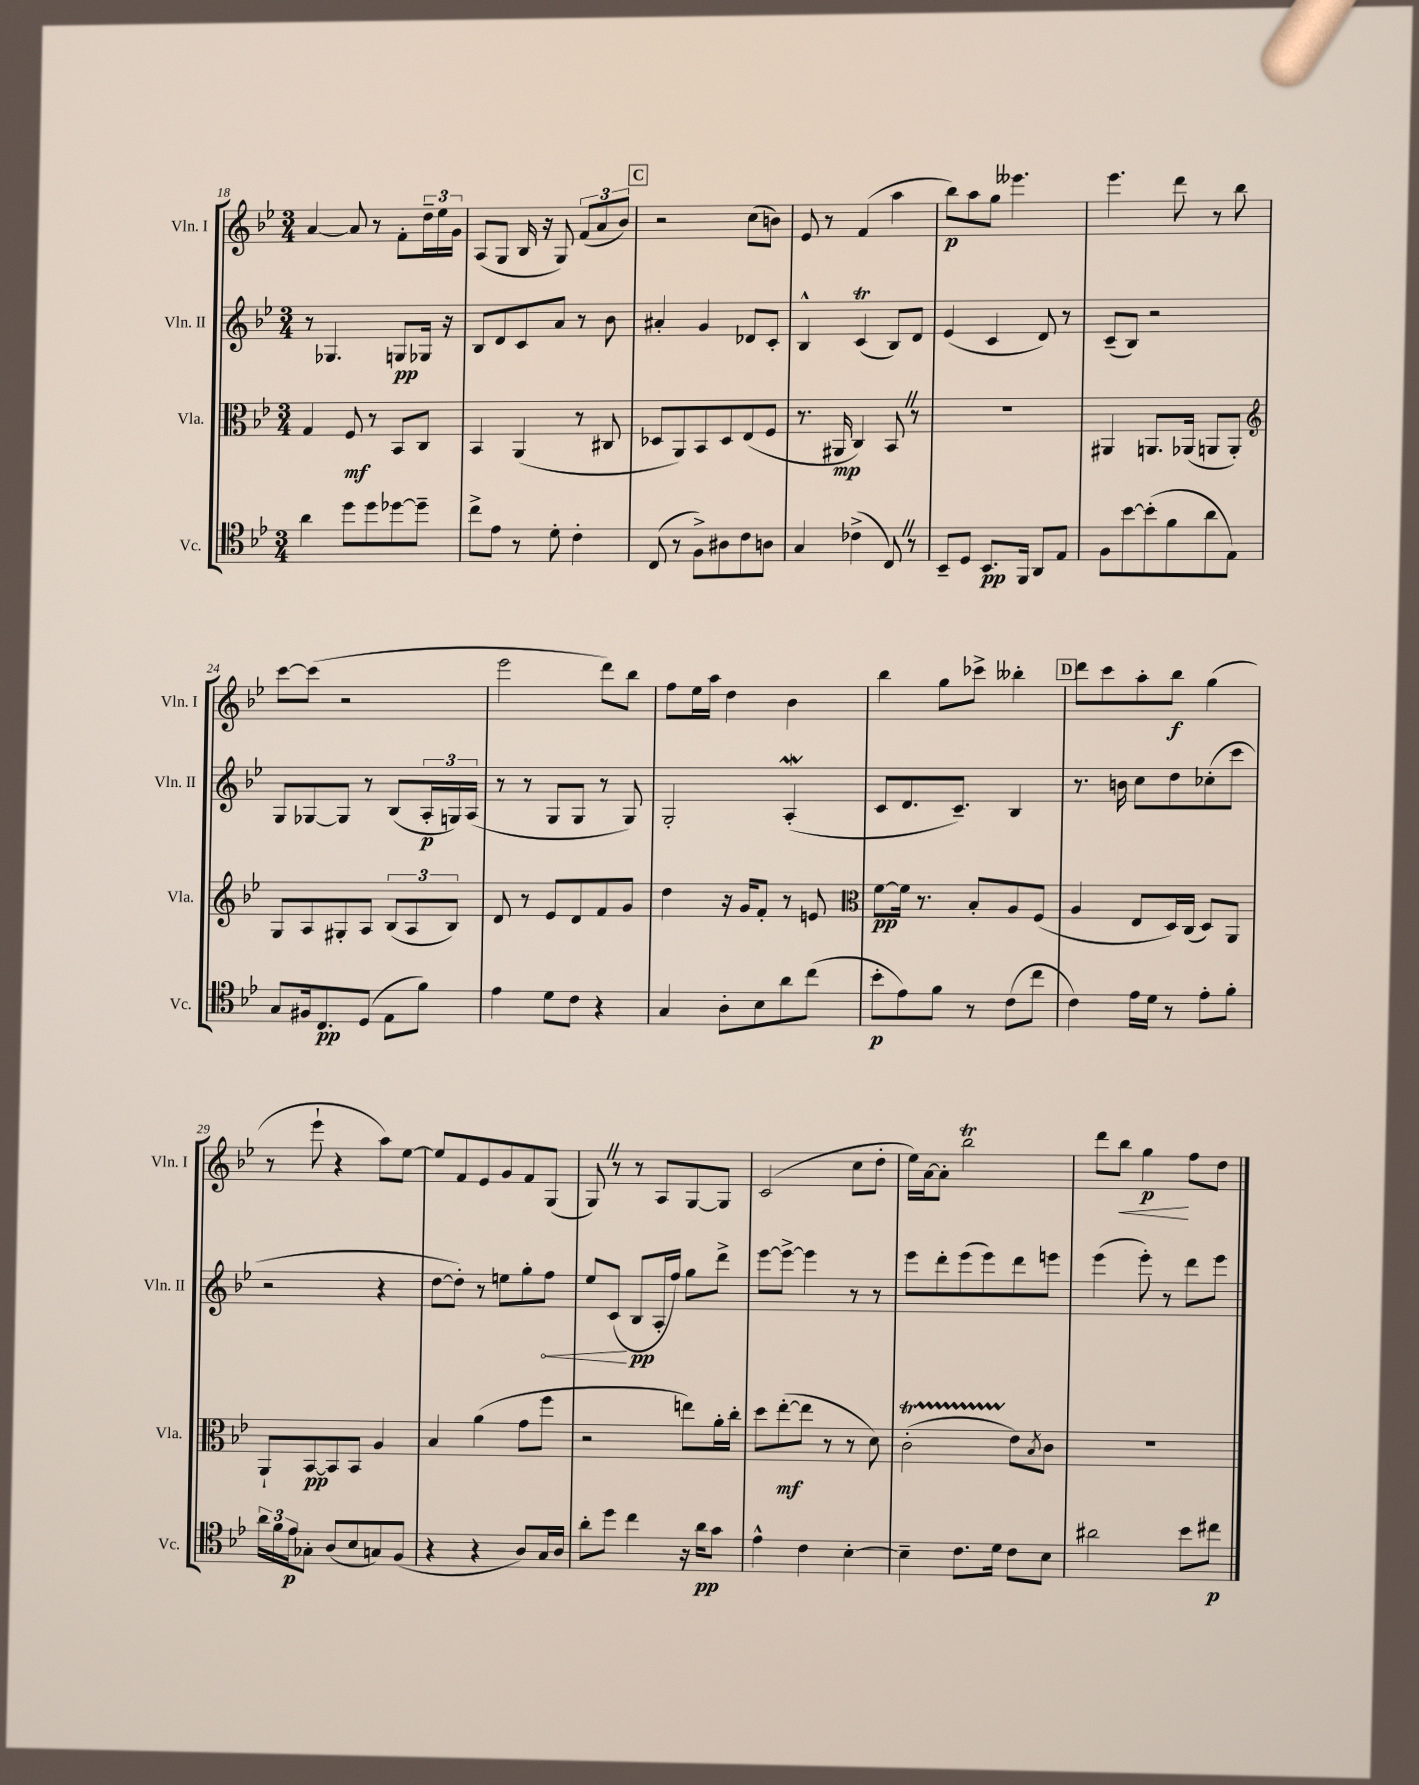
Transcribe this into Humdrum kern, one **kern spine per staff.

**kern	**dynam	**kern	**dynam	**kern	**dynam	**kern	**dynam
*part4	*part4	*part3	*part3	*part2	*part2	*part1	*part1
*staff4	*staff4	*staff3	*staff3	*staff2	*staff2	*staff1	*staff1
*I"Vc.	*	*I"Vla.	*	*I"Vln. II	*	*I"Vln. I	*
*I'Vc.	*	*I'Vla.	*	*I'Vln. II	*	*I'Vln. I	*
*clefC4	*	*clefC3	*	*clefG2	*	*clefG2	*
*k[b-e-]	*	*k[b-e-]	*	*k[b-e-]	*	*k[b-e-]	*
*M3/4	*	*M3/4	*	*M3/4	*	*M3/4	*
=18	=18	=18	=18	=18	=18	=18	=18
4a\	.	4G/	.	8r	.	[4a/	.
.	.	.	.	4.G-X/	.	.	.
8dd\L	.	8F/	mf	.	.	8a/]	.
8dd\	.	8r	.	.	.	8r	.
[8dd-X\	.	8BB-/L	.	8Gn/L	pp	8f'\L	.
8dd-~\J]	.	8C/J	.	16G-X/Jk	.	24dd~\L	.
.	.	.	.	.	.	24ee-\	.
.	.	.	.	16r	.	.	.
.	.	.	.	.	.	24g\JJ	.
=19	=19	=19	=19	=19	=19	=19	=19
8cc^\L	.	4BB-/	.	8B-/L	.	(8A/L	.
8e-\J	.	.	.	8d/	.	8G/J	.
8r	.	(4AA/	.	8c/	.	16B-/	.
.	.	.	.	.	.	16r	.
8d'\	.	.	.	8a/J	.	8G/)	.
4c'\	.	8r	.	8r	.	(12f/L	.
.	.	.	.	.	.	12a/	.
.	.	8C#X/	.	8b-\	.	.	.
.	.	.	.	.	.	12b-/J)	.
!!LO:REH:place=s1:t=C
=20	=20	=20	=20	=20	=20	=20	=20
(8C/	.	8D-X/L	.	4a#X'/	.	2r	.
8r	.	8AA/)	.	.	.	.	.
8F^\L)	.	8BB-/	.	4g/	.	.	.
8A#X\	.	8D-/	.	.	.	.	.
8c\	.	(8E-/	.	8d-X/L	.	(8cc\L	.
8An\J	.	8F/J	.	8c'/J	.	8bn\J)	.
=21	=21	=21	=21	=21	=21	=21	=21
4G/	.	8.r	.	4B-^^/	.	8e-/	.
.	.	.	.	.	.	8r	.
.	.	16AA#X/	mp	.	.	.	.
(4c-X^\	.	4C/)	.	(4cT/	.	(4f/	.
8CZ/)	.	8BB-Z/	.	8B-/L)	.	4aa\	.
8r	.	8r	.	8d/J	.	.	.
=22	=22	=22	=22	=22	=22	=22	=22
8BB-~/L	.	2.r	.	(4e-/	.	8bb-\L)	p
8D/J	.	.	.	.	.	8aa\	.
8.BB-/L	pp	.	.	4c/	.	8gg\J	.
.	.	.	.	.	.	4.eee--X\	.
16FF/Jk	.	.	.	.	.	.	.
8AA/L	.	.	.	8d/)	.	.	.
8E-/J	.	.	.	8r	.	.	.
=23	=23	=23	=23	=23	=23	=23	=23
8F\L	.	4AA#X/	.	(8c~/L	.	4.eee-\	.
[8b-\	.	.	.	8B-/J)	.	.	.
(8b-'\]	.	8.AAn/L	.	2r	.	.	.
8f\	.	.	.	.	.	8ddd\	.
.	.	(16AA-X/Jk	.	.	.	.	.
8a\	.	8AAn/L	.	.	.	8r	.
8E-\J)	.	8AA'/J)	.	.	.	8bb-\	.
!!LO:LB:g=z
=24	=24	=24	=24	=24	=24	=24	=24
*	*	*clefG2	*	*	*	*	*
8G/L	.	8G/L	.	8G/L	.	[8ccc\L	.
16F#X/k	.	8A/	.	[8G-X/	.	(8ccc\J]	.
8.C/	pp	.	.	.	.	.	.
.	.	8G#X'/	.	8G-/J]	.	2r	.
(8D/J	.	8A/J	.	8r	.	.	.
8E-\L	.	(12B-/L	.	(8B-/L	.	.	.
.	.	12A/	.	.	.	.	.
8f\J)	.	.	.	24A'/L	p	.	.
.	.	12B-/J)	.	24Gn/)	.	.	.
.	.	.	.	(24A/JJ	.	.	.
=25	=25	=25	=25	=25	=25	=25	=25
4e-\	.	8d/	.	8r	.	2eee-\	.
.	.	8r	.	8r	.	.	.
8d\L	.	8e-/L	.	8G/L	.	.	.
8c\J	.	8d/	.	8G/J	.	.	.
4r	.	8f/	.	8r	.	8ddd\L)	.
.	.	8g/J	.	8G/)	.	8bb-\J	.
=26	=26	=26	=26	=26	=26	=26	=26
4G/	.	4dd\	.	2G'/	.	8ff\L	.
.	.	.	.	.	.	16ee-\L	.
.	.	.	.	.	.	16aa\JJ	.
8A'\L	.	16r	.	.	.	4dd\	.
.	.	16g/KL	.	.	.	.	.
8B-\	.	8f'/J	.	.	.	.	.
8a\	.	8r	.	(4AW'/	.	4b-\	.
(8cc\J	.	8en/	.	.	.	.	.
=27	=27	=27	=27	=27	=27	=27	=27
*	*	*clefC3	*	*	*	*	*
8b-'\L	p	[8f\L	pp	8c/L	.	4bb-\	.
8e-\)	.	16f\Jk]	.	8.d/	.	.	.
.	.	8.r	.	.	.	.	.
8f\J	.	.	.	.	.	8gg\L	.
.	.	.	.	8.c~/J)	.	.	.
8r	.	8B-'/L	.	.	.	8ccc-X^\J	.
(8c\L	.	8A/	.	4B-/	.	4bb--X'\	.
8cc\J	.	(8F/J	.	.	.	.	.
!!LO:REH:place=s1:t=D
=28	=28	=28	=28	=28	=28	=28	=28
4c\)	.	4A/	.	8.r	.	8ddd\L	.
.	.	.	.	.	.	8ccc\	.
.	.	.	.	16bn\	.	.	.
16e-\LL	.	8E-/L	.	8cc\L	.	8aa'\	.
16d\JJ	.	.	.	.	.	.	.
8r	.	16D/L)	.	8dd\	.	8bb-\J	f
.	.	(16C/JJ	.	.	.	.	.
8e-'\L	.	8D/L)	.	(8cc-X'\	.	(4gg\	.
8f'\J	.	8AA/J	.	8ccc\J	.	.	.
!!LO:LB:g=z
=29	=29	=29	=29	=29	=29	=29	=29
24a\LL	.	8AA`/L	.	2r	.	8r	.
24f\	.	.	.	.	.	.	.
24e-\J	p	.	.	.	.	.	.
8G-X'\J	.	[8BB-/	pp	.	.	8eee-`\	.
(8A/L	.	8BB-/]	.	.	.	4r	.
8B-/	.	8BB-/J	.	.	.	.	.
8Gn/)	.	4A/	.	4r	.	8aa\L)	.
(8F/J	.	.	.	.	.	[8ee-\J	.
=30	=30	=30	=30	=30	=30	=30	=30
4r	.	4B-/	.	[8dd\L	.	8ee-/L]	.
.	.	.	.	8dd'\J])	.	8f/	.
4r	.	(4a\	.	8r	.	8e-/	.
.	.	.	.	8een\L	.	8g/	.
8A/L)	.	8g\L	.	8gg'\	.	8f/	.
!	!	!	!	!	!LO:HP:b	!	!
16G/L	.	8ff\J	.	8ff\J	<	(8G/J	.
16A/JJ	.	.	.	.	.	.	.
=31	=31	=31	=31	=31	=31	=31	=31
8a'\L	.	2r	.	8ee-/L	.	8GZ/)	.
8dd\J	.	.	.	(8c/J	.	8r	.
4cc\	.	.	.	8B-/L	[ pp	8r	.
.	.	.	.	16A'/L	.	8A/L	.
.	.	.	.	16ff/JJ)	.	.	.
16r	.	8een\L)	.	8gg\L	.	[8G/	.
16a\KL	pp	.	.	.	.	.	.
8g\J	.	16a'\L	.	8ddd^\J	.	8G/J]	.
.	.	16cc'\JJ	.	.	.	.	.
=32	=32	=32	=32	=32	=32	=32	=32
4e-^^\	.	8dd\L	.	[8eee-\L	.	(2c/	.
.	.	([8ee-'\	mf	8eee-^\J_	.	.	.
4c\	.	8ee-\J]	.	4eee-\]	.	.	.
.	.	8r	.	.	.	.	.
[4B-'\	.	8r	.	8r	.	8cc\L	.
.	.	8d\)	.	8r	.	8dd'\J	.
=33	=33	=33	=33	=33	=33	=33	=33
4B-~\]	.	(2cT'\	.	8eee-\L	.	16ee-\LL)	.
.	.	.	.	.	.	[16a\J	.
.	.	.	.	8ddd'\	.	8a'\J]	.
8.c\L	.	.	.	(8eee-\	.	2bb-T\	.
.	.	.	.	8eee-\)	.	.	.
16d\Jk	.	.	.	.	.	.	.
8c\L	.	8e-\L)	.	8ddd\	.	.	.
.	.	8qB-/	.	.	.	.	.
8B-\J	.	8c\J	.	8eeen\J	.	.	.
=34	=34	=34	=34	=34	=34	=34	=34
2a#X\	.	2.r	.	(4eee-\	.	8ddd\L	.
!	!	!	!	!	!	!	!LO:HP:b
.	.	.	.	.	.	8bb-\J	<
.	.	.	.	8eee-'\)	.	4gg\	p
.	.	.	.	8r	.	.	.
8b-\L	.	.	.	8ddd\L	.	8ff\L	[
8cc#X\J	p	.	.	8eee-\J	.	8dd\J	.
==	==	==	==	==	==	==	==
*-	*-	*-	*-	*-	*-	*-	*-
